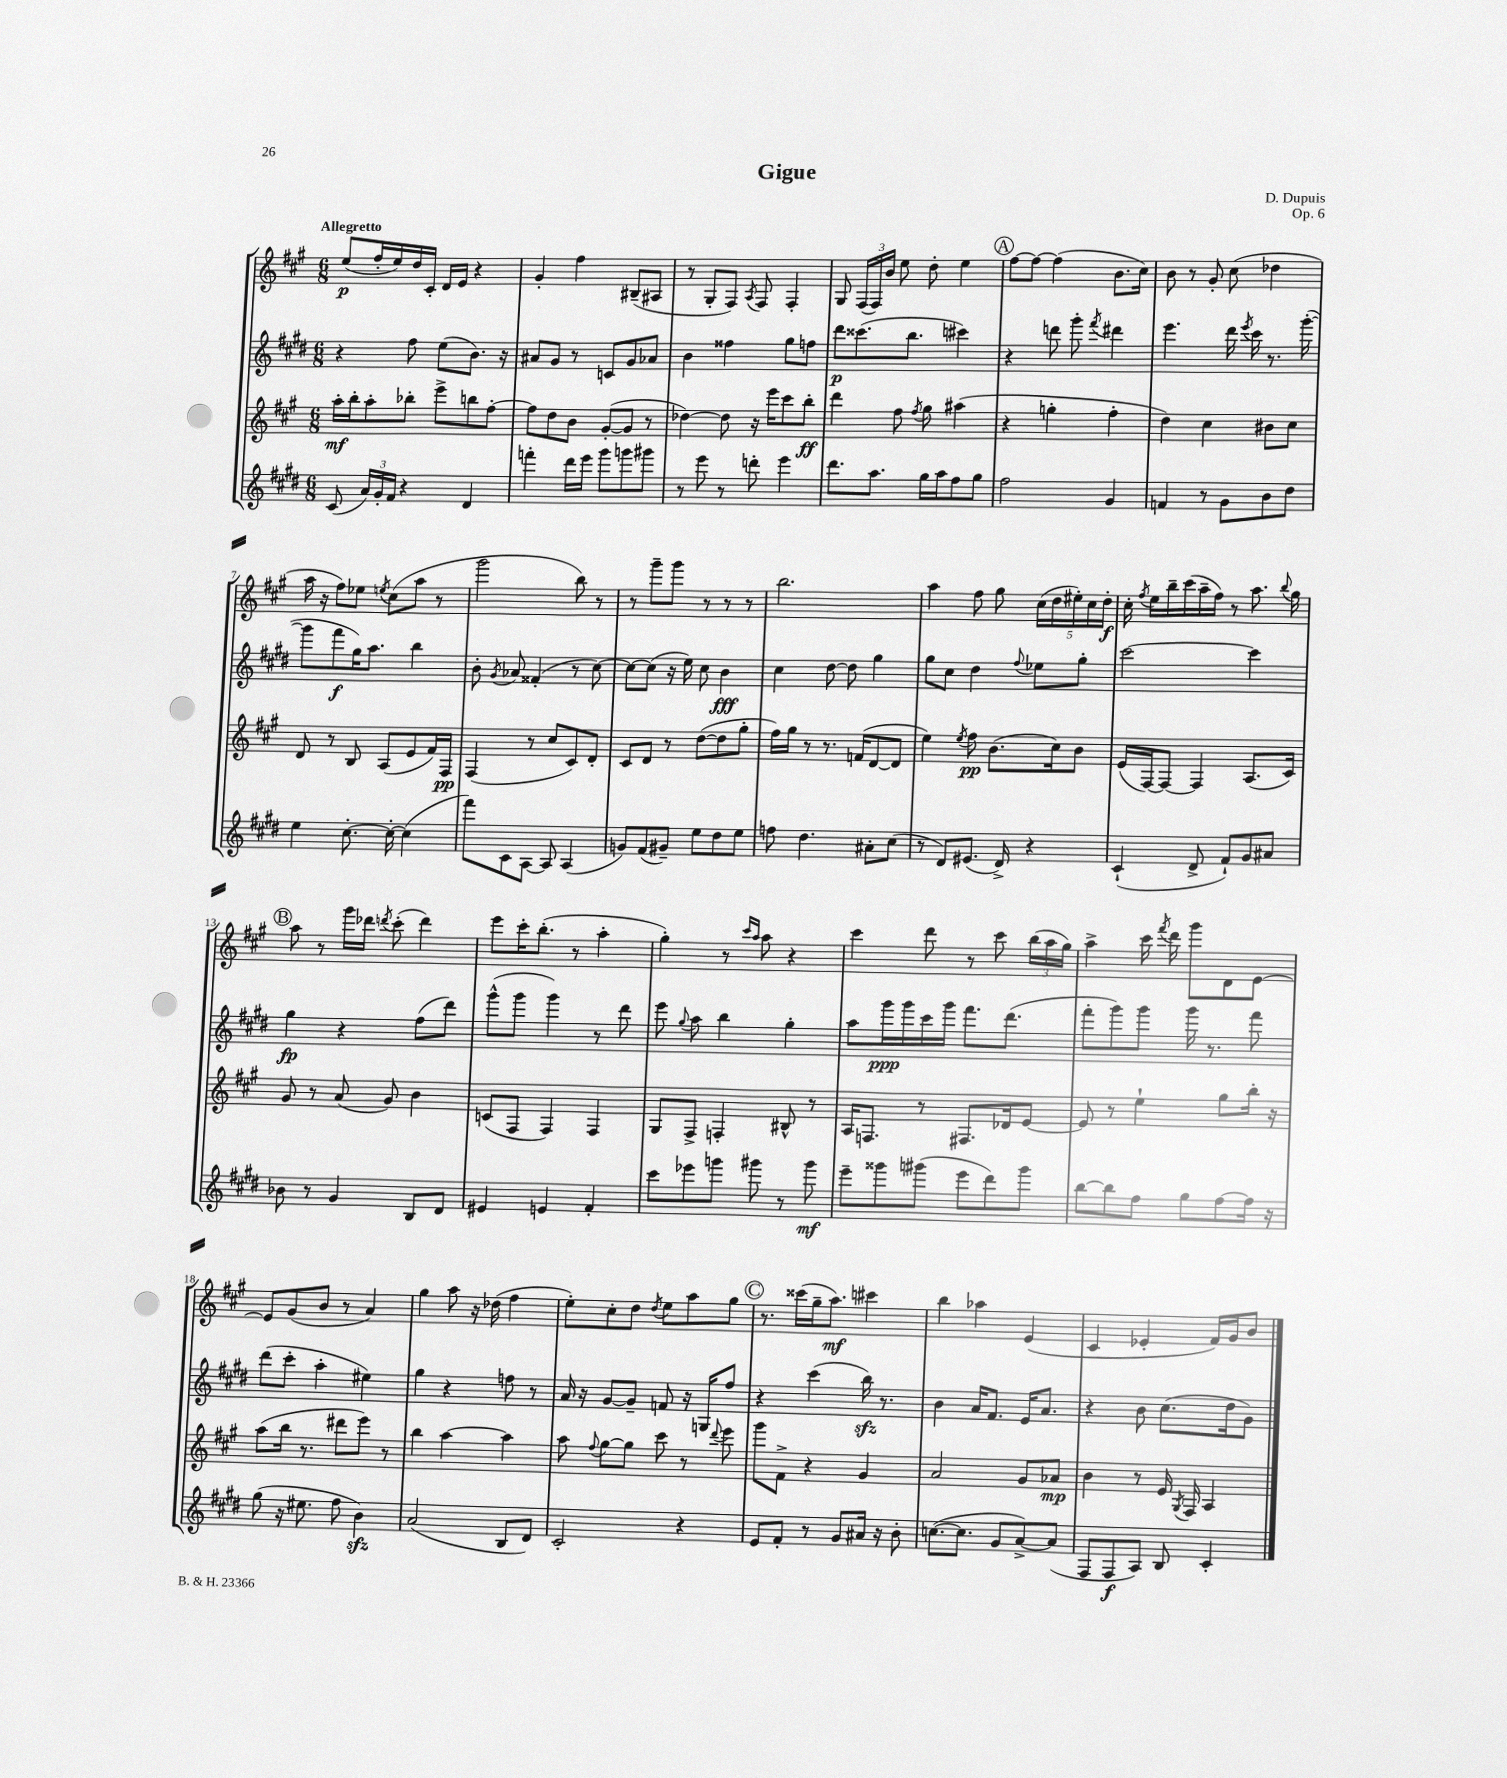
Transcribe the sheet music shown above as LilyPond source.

\header { title = "Gigue" composer = "D. Dupuis" opus = "Op. 6" }
<<
\new StaffGroup <<
\new Staff = "s0" {
    \clef treble \key a \major \numericTimeSignature \time 6/8 \tempo "Allegretto"
    \autoBeamOff e''8[\p( fis''16-. e''16) d''16 cis'16]-. d'16[ e'16] r4 |
    gis'4-. fis''4 bis8[--( ais8] |
    r8 gis8[-. fis8]) \acciaccatura { a8 } fis8 fis4-. |
    gis8 \tuplet 3/2 { fis16[( fis16) b'16] } e''8 d''8-. e''4 |
    \mark \markup { \circle "A" } fis''8[~ fis''8]~ fis''4( b'8.[ cis''16]) |
    b'8 r8 gis'8-. cis''8( des''4 |
    a''16 r16 fis''8[) ees''8] \acciaccatura { e''8 } cis''8[( a''8] r8 |
    gis'''2 b''8) r8 |
    r8 gis'''8[-- gis'''8] r8 r8 r8 |
    b''2. |
    a''4 fis''8 gis''8 \tuplet 5/4 { cis''16[( d''16 eis''16-.) cis''16 d''16]-.\f } |
    cis''16-. \acciaccatura { fis''8 } e''16[ b''16-- cis'''16( a''16-- fis''16]) r8 a''8. \appoggiatura { b''8 } gis''16 |
    \mark \markup { \circle "B" } a''8 r8 gis'''16[ des'''16] \acciaccatura { d'''8 } cis'''8-.( d'''4) |
    e'''8[ cis'''16-. b''8.]-.( r8 a''4-. |
    gis''4-.) r8 \grace { cis'''16[ a''16] } a''8 r4 |
    cis'''4 d'''8 r8 cis'''8 \tuplet 3/2 { b''16[( a''16 gis''16]) } |
    a''4-> cis'''16 \acciaccatura { fis'''8 } d'''16 gis'''8[ d'8 e'8]~ |
    e'8[ gis'8( b'8] r8 a'4) |
    gis''4 a''8 r16 des''16( fis''4 |
    e''8[-.) cis''8-. d''8] \acciaccatura { d''8 } e''8[ a''8 gis''8] |
    \mark \markup { \circle "C" } r8. cisis'''16[( gis''16-- a''8.]\mf) cis'''4 |
    b''4 aes''4 e'4( |
    cis'4 ees'4-. fis'16[) gis'16 b'8] \bar "|." |
}
\new Staff = "s1" {
    \clef treble \key e \major \numericTimeSignature \time 6/8
    \autoBeamOff r4 fis''8 e''8[( b'8.]) r16 |
    ais'8[ gis'8] r8 c'8[ gis'8 aes'8] |
    b'4 fisis''4 gis''8[ f''8] |
    dis'''8[\p cisis'''8.( b''8.] cis'''4) |
    \mark \markup { \circle "A" } r4 d'''8 gis'''8-. \acciaccatura { fis'''8 } dis'''4 |
    e'''4. dis'''16 \acciaccatura { e'''8 } cis'''16 r8. gis'''16~-.( |
    gis'''8[ fis'''8\f gis''16) a''8.] b''4 |
    b'8-. \acciaccatura { gis'8 } aes'8 fisis'4-.( r8 cis''8~) |
    cis''8[~ cis''8]( r16 e''16) cis''8 b'4\fff |
    cis''4 dis''8~ dis''8 gis''4 |
    gis''8[ cis''8] dis''4 \appoggiatura { fis''8 } ees''8[ gis''8]-. |
    cis'''2~ cis'''4 |
    \mark \markup { \circle "B" } gis''4\fp r4 fis''8[( dis'''8]) |
    gis'''8[-^( gis'''8] gis'''4) r8 dis'''8 |
    e'''8 \appoggiatura { gis''8 } a''8 b''4 gis''4-. |
    a''8[ gis'''16\ppp gis'''16 cis'''16 gis'''16] fis'''8.[ dis'''8.]( |
    fis'''8[-. gis'''8) gis'''8] gis'''16 r8. fis'''8 |
    dis'''8[( cis'''8]-. a''4-. eis''4) |
    gis''4 r4 f''8 r8 |
    a'16 r16 gis'8[~ gis'8]-- f'8 r16 g16[ fis''8] |
    \mark \markup { \circle "C" } r4 cis'''4( b''16\sfz) r8. |
    b'4 a'16[ fis'8.] e'16[ a'8.] |
    r4 b'8 cis''8.[( dis''16 gis'8]) \bar "|." |
}
\new Staff = "s2" {
    \clef treble \key a \major \numericTimeSignature \time 6/8
    \autoBeamOff a''16[-.\mf b''16-. a''8-. bes''8]-. e'''8[-> b''8 fis''8]~-. |
    fis''8[ d''8 b'8] gis'8[~-.( gis'8] r8 |
    des''4~) des''8 r16 e'''16[ cis'''8 b''8]-.\ff |
    d'''4 fis''8 \acciaccatura { fis''8 } gis''8 ais''4( |
    \mark \markup { \circle "A" } r4 g''4-. fis''4-. |
    d''4) cis''4 bis'8[ cis''8] |
    d'8 r8 b8 a8[( e'8 fis'16) fis16]\pp |
    fis4( r8 cis''8[ cis'8) d'8]-. |
    cis'8[ d'8] r8 d''8[~( d''8 gis''8]-. |
    fis''16[) gis''16] r8 r8. f'16[( d'8~ d'8] |
    e''4) \acciaccatura { e''8 } fis''8\pp b'8.[( cis''16) b'8] |
    e'16[( fis16~) fis8]~ fis4 a8.[( cis'16]) |
    \mark \markup { \circle "B" } gis'8 r8 a'8( gis'8) b'4 |
    c'8[( fis8] fis4) fis4 |
    gis8[ fis8]-> f4-. bis8-^ r8 |
    a16[ f8.] r8 fis8.[ des'16 e'8]~ |
    e'8 r8 e''4-! gis''8[ b''16]-. r16 |
    a''8[( b''16] r8. dis'''8[ e'''8]) r8 |
    b''4 a''4~ a''4 |
    a''8 \appoggiatura { fis''8 } gis''8[~ gis''8] cis'''8 r8 \appoggiatura { d'''8 } e'''8 |
    \mark \markup { \circle "C" } gis'''8[ fis'8]-> r4 gis'4 |
    a'2 gis'8[ aes'8]\mp |
    b'4 r8 e'16 \acciaccatura { gis8 } fis16 a4 \bar "|." |
}
\new Staff = "s3" {
    \clef treble \key e \major \numericTimeSignature \time 6/8
    \autoBeamOff cis'8( \tuplet 3/2 { a'16[) gis'16-. fis'16] } r4 dis'4 |
    f'''4-. dis'''16[ e'''16] gis'''8[ g'''8 gis'''8] |
    r8 e'''8 r8 d'''8-. e'''4 |
    dis'''8.[ a''8.] gis''16[ a''16 fis''8 gis''8] |
    \mark \markup { \circle "A" } fis''2 gis'4 |
    f'4 r8 gis'8[ b'8 dis''8] |
    e''4 cis''8.~-. cis''16~-. cis''4( |
    fis'''8[) cis'8 a8]~ a8 a4( |
    g'8[) fis'8( gis'8]--) e''8[ dis''8 e''8] |
    f''8 dis''4. ais'8[-. cis''8]( |
    r8 dis'8[) eis'8.]( dis'16->) r4 |
    cis'4-!( dis'8-> fis'8[-!) gis'8 ais'8] |
    \mark \markup { \circle "B" } bes'8 r8 gis'4 b8[ dis'8] |
    eis'4 e'4 fis'4-. |
    cis'''8[ ees'''8 g'''8] gis'''8 r8 gis'''8\mf |
    e'''8[-- gisis'''8 gis'''8]( e'''8[ dis'''8) gis'''8] |
    b''8[~ b''8 fis''8] gis''8[ fis''8~ fis''16] r16 |
    gis''8( r16 eis''8. fis''8 b'4\sfz) |
    a'2( b8[ dis'8]) |
    cis'2-. r4 |
    \mark \markup { \circle "C" } e'8[ fis'8]-. r8 gis'8[ ais'16] r16 b'8-. |
    c''8.[~( c''8.] gis'8[ a'8~->) a'8]( |
    fis8[ fis8\f a8]) b8 cis'4-. \bar "|." |
}
>>
>>
